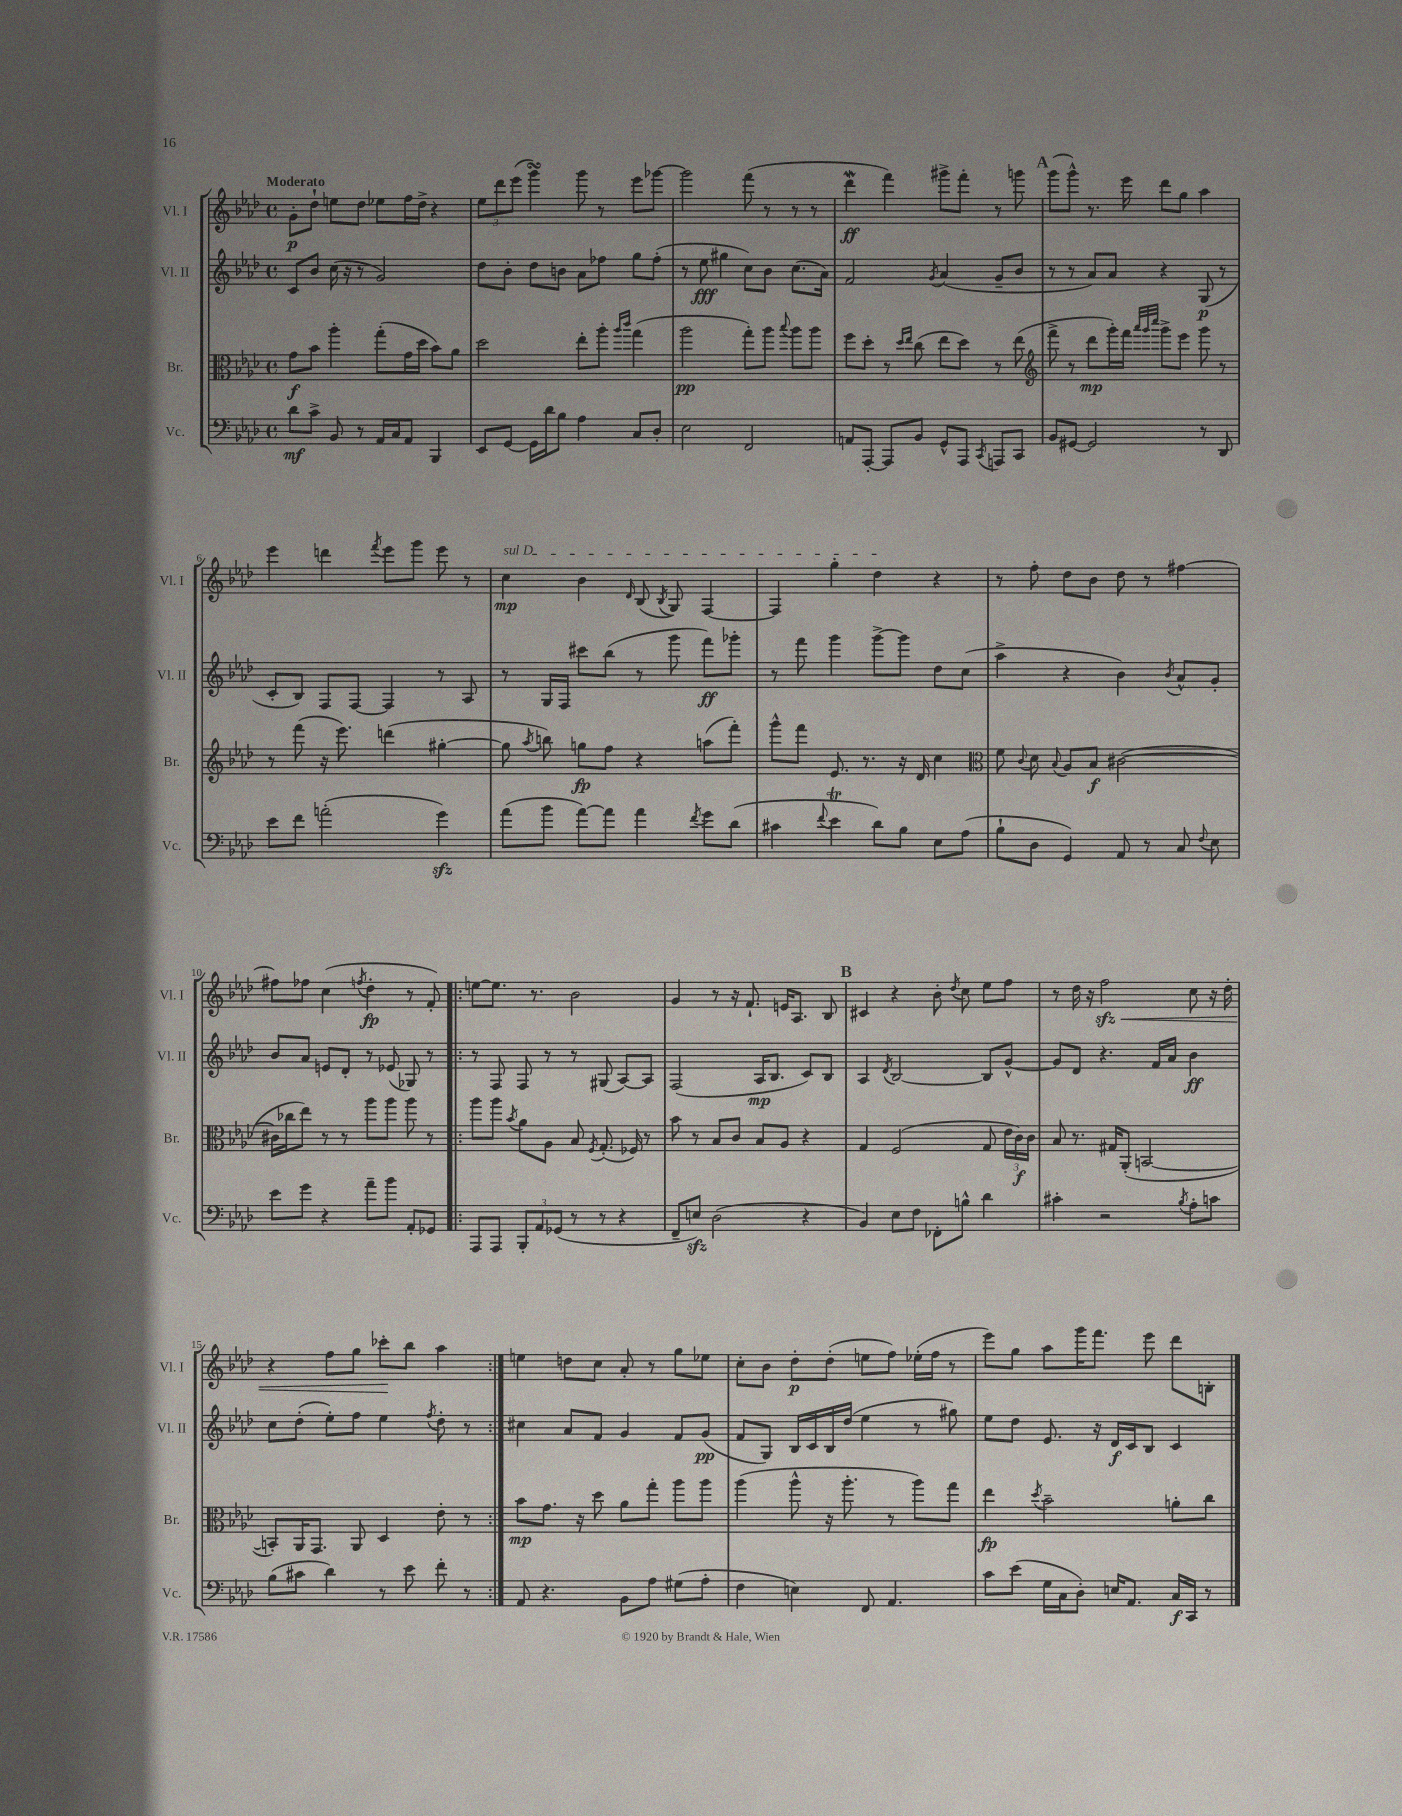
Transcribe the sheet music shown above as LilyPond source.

<<
\new StaffGroup <<
\new Staff = "s0" \with { instrumentName = "Vl. I" shortInstrumentName = "Vl. I" } {
    \clef treble \key aes \major \defaultTimeSignature \time 4/4 \tempo "Moderato"
    \autoBeamOff g'8[-.\p des''8]-! e''8[ des''8] ees''8[ f''16 des''16]-> r4 |
    \tuplet 3/2 { ees''8[ des'''8 ees'''8]( } g'''4\turn) g'''8 r8 ees'''8[ ges'''8]~ |
    ges'''2 f'''8( r8 r8 r8 |
    des'''4\mordent\ff f'''4) gis'''8[-> f'''8]-. r8 g'''8 |
    \mark \markup { \bold "A" } g'''8[( g'''8]-^) r8. ees'''16 des'''8[ g''8] aes''4 |
    ees'''4 d'''4 \acciaccatura { f'''8 } ees'''8[ g'''8] ees'''8 r8 |
    \once \override TextSpanner.bound-details.left.text = \markup { \italic "sul D" } c''4\mp\startTextSpan bes'4 \grace { des'16 } bes8( \acciaccatura { bes8 } g8) f4~ |
    f4 g''4-. des''4\stopTextSpan r4 |
    r8 f''8-. des''8[ bes'8] des''8 r8 fis''4~ |
    fis''8[ fes''8] c''4( \acciaccatura { f''8 } des''4-.\fp r8 f'8-.) |
    \repeat volta 2 { e''8[~ e''8.] r8. bes'2 |
    g'4 r8 r16 f'8.-! e'16[ aes8.] bes8 |
    \mark \markup { \bold "B" } cis'4 r4 bes'8-. \acciaccatura { des''8 } c''8 ees''8[ f''8] |
    r8 des''16 r16 f''2\sfz\< c''8 r16 des''16-. |
    r4 f''8[ g''8] ces'''8[-.\! bes''8] aes''4 | }
    e''4 d''8[ c''8] aes'8-. r8 g''8[ ees''8] |
    c''8[-. bes'8] des''8[-.\p des''8]-.( e''8[ f''8]) ees''16[-.( f''16] r8 |
    ees'''8[) g''8] aes''8[ g'''16 f'''8.] ees'''8 des'''8[ b8]-. \bar "|." |
}
\new Staff = "s1" \with { instrumentName = "Vl. II" shortInstrumentName = "Vl. II" } {
    \clef treble \key aes \major \defaultTimeSignature \time 4/4
    \autoBeamOff c'8[ bes'8] c''16( r16 r8 g'2) |
    des''8[ bes'8]-. des''8[ b'8] aes'8[ fes''8] g''8[ fes''8]-.( |
    r8 ees''8\fff gis''4 c''8[) bes'8] c''8.[( aes'16]) |
    f'2 \acciaccatura { g'8 } aes'4( g'8[-- bes'8] |
    \mark \markup { \bold "A" } r8 r8 aes'8[) aes'8] r4 g8\p( r8 |
    c'8[-. bes8]) f8[ f8]~ f4 r8 aes8 |
    r8 g16[ f16] cis'''8[ bes''8]( r8 g'''8 f'''8[\ff) ges'''8]-. |
    r8 f'''8 g'''4 g'''8[~-> g'''8] des''8[ c''8]( |
    aes''4-> r4 bes'4) \acciaccatura { bes'8 } aes'8[-^ g'8]-. |
    bes'8[ aes'8] e'8[ des'8]-. r8 ees'8( ges8) r8 |
    \repeat volta 2 { r8 f8 f8 r8 r8 gis8( aes8[~) aes8] |
    f2( aes16[\mp bes8.] c'8[) bes8] |
    \mark \markup { \bold "B" } aes4 \acciaccatura { des'8 } bes2~ bes8[ g'8]~-^ |
    g'8[ des'8] r4. f'16[ aes'16] bes'4\ff |
    c''8[ des''8]-.( ees''8[-.) f''8] ees''4 \acciaccatura { f''8 } des''8-. r8 | }
    cis''4 aes'8[ f'8] g'4 f'8[ g'8]\pp( |
    f'8[ g8]) bes16[ c'16 bes16 des''16]( ees''4 r8 gis''8) |
    ees''8[ des''8] ees'8. r16 des'16[\f c'16 bes8] c'4 \bar "|." |
}
\new Staff = "s2" \with { instrumentName = "Br." shortInstrumentName = "Br." } {
    \clef alto \key aes \major \defaultTimeSignature \time 4/4
    \autoBeamOff g'8[\f bes'8] aes''4-. g''8[-.( g'16 des''16] bes'8[) aes'8] |
    des''2 ees''8[-. aes''8]-. \grace { aes''16[ c'''16] } g''4( |
    aes''2\pp g''8[-.) aes''8] \appoggiatura { bes''8 } aes''8[ aes''8] |
    f''8[ des''8]-. r8 \grace { des''16[ ees''16] } c''8( ees''8[ des''8]) r8 ees''8( |
    \mark \markup { \bold "A" } \clef treble f'''8-> r8 des'''8[\mp g'''16-.) f'''16] \grace { aes'''32[ g'''32 c''''32] } g'''8[-> ees'''8] g'''8 r8 |
    r8 f'''8( r16 ees'''8.) d'''4( gis''4~-. |
    gis''8 \acciaccatura { aes''8 } b''8) g''8[\fp f''8] r4 a''8[( f'''8]-.) |
    g'''8[-^ f'''8] ees'8. r8. r16 des'16 c''4 |
    \clef alto f'8 \appoggiatura { c'8 } des'8 \appoggiatura { bes8 } aes8[ bes8]\f cis'2~( |
    cis'16[ ces''16 ees''8]) r8 r8 aes''8[ aes''8] aes''8 r8 |
    \repeat volta 2 { aes''8[ aes''8] \acciaccatura { bes'8 } aes'8[ aes8] bes8 \acciaccatura { f8 } g8.-.( fes16) r8 |
    bes'8 r8 bes8[ c'8] bes8[ aes8] r4 |
    \mark \markup { \bold "B" } g4 f2( g8 \tuplet 3/2 { ees'16[ c'16\f) c'16] } |
    bes8 r8. gis16[ aes,8]-.( b,2~ |
    b,8[-.) aes,16 g,8.] aes,8 des4 ees'8-. r8 | }
    bes'8[\mp g'8.] r16 des''8 aes'8[ g''8]-. aes''8[ aes''8] |
    aes''4( aes''8-^ r16 aes''8.-. r8 aes''8[) g''8] |
    ees''4\fp \acciaccatura { des''8 } bes'2-- a'8[-. c''8] \bar "|." |
}
\new Staff = "s3" \with { instrumentName = "Vc." shortInstrumentName = "Vc." } {
    \clef bass \key aes \major \defaultTimeSignature \time 4/4
    \autoBeamOff des'8[\mf c'8]-> bes,8 r8 aes,16[ c16 aes,8] bes,,4 |
    ees,8[ g,8]~ g,16[ des'16 bes8] aes4 c8[ des8]-. |
    ees2 f,2 |
    a,8[ aes,,8]~-. aes,,8[ bes,8] g,8[-^ aes,,8] \acciaccatura { c,8 } a,,8[ c,8] |
    \mark \markup { \bold "A" } bes,8[ gis,8]~ gis,2 r8 des,8 |
    ees'8[ f'8] a'2-.( g'4\sfz) |
    aes'8[( bes'8] aes'8[~) aes'8] aes'4 \acciaccatura { f'8 } g'8[ des'8]( |
    cis'4 \appoggiatura { f'8 } ees'4\trill des'8[) bes8] ees8[ aes8]( |
    bes8[-! des8] g,4) aes,8 r8 c8 \appoggiatura { f8 } ees8 |
    ees'8[ g'8] r4 aes'8[-- bes'8] aes,8[-. ges,8] |
    \repeat volta 2 { aes,,8[ aes,,8] \tuplet 3/2 { bes,,8[-. aes,8 ges,8]( } r8 r8 r4 |
    f,8[-- e8]\sfz) des2( r4 |
    \mark \markup { \bold "B" } bes,4) ees8[ f8] fes,8[-. b8]-^ des'4 |
    cis'4-. r2 \acciaccatura { bes8 } aes8[-. c'8] |
    bes8[( cis'8] des'4) r8 ees'8 f'8-. r8 | }
    aes,8 r4. bes,8[ aes8] gis8[( aes8]-. |
    f4 e4) f,8 aes,4. |
    c'8[ ees'8]( g16[ c16 des8]-.) e16[ aes,8.] c16[\f c,16] r8 \bar "|." |
}
>>
>>
